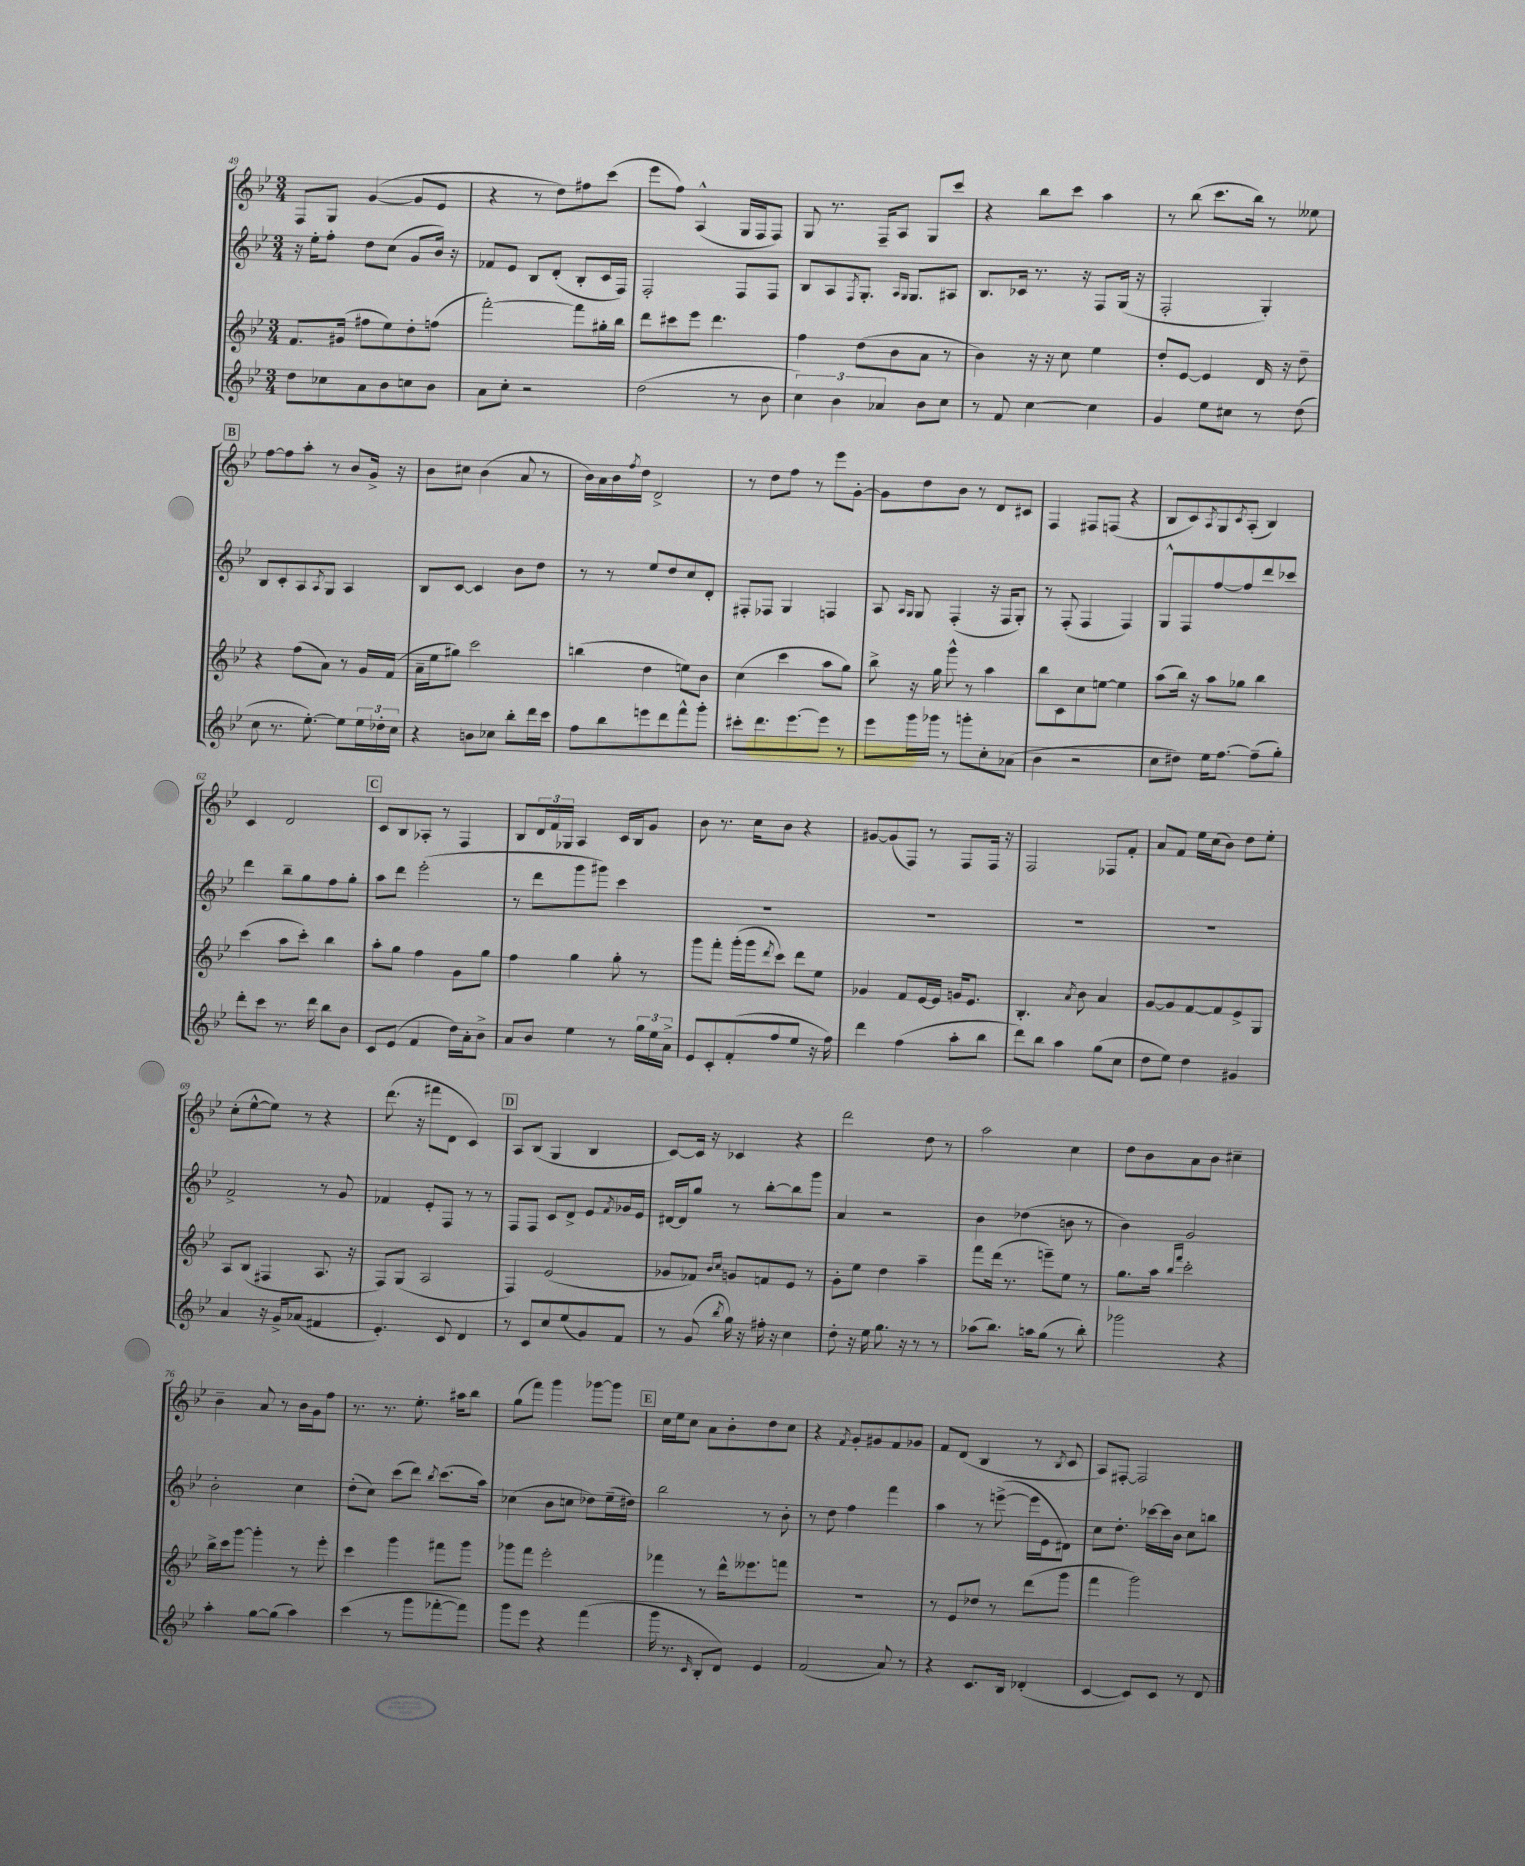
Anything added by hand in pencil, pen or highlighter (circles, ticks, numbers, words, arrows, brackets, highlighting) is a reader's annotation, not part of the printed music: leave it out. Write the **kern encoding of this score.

**kern	**kern	**kern	**kern
*part4	*part3	*part2	*part1
*staff4	*staff3	*staff2	*staff1
*clefG2	*clefG2	*clefG2	*clefG2
*k[b-e-]	*k[b-e-]	*k[b-e-]	*k[b-e-]
*M3/4	*M3/4	*M3/4	*M3/4
=49	=49	=49	=49
8dd\L	8.f/L	16r	8F/L
.	.	16ee-'\KL	.
8cc-X\	.	8ff'\J	8G/J
.	(16g#X/Jk	.	.
8a\	8ff#X\L	8dd\L	([4g/
8b-\	8ee-\)	(8cc\J	.
8ccn\	8dd'\	8g/L	8g/L]
8b-\J	(8ffn\J	16b-/Jk)	8e-/J
.	.	16r	.
=50	=50	=50	=50
8a\L	[2fff'\)	8f-X/L	4r
8cc'\J	.	8e-/J	.
2r	.	8B-/L	8r
.	.	(8d'/J	8dd\L)
.	8fff\L]	8B-'/L	8ff#X\
.	16gg#X'\L	16c/L	(8ccc\J
.	16bb-\JJ	16F/JJ)	.
=51	=51	=51	=51
(2dd\	8ddd\L	2F'/	8eee-\L
.	8ccc#X\	.	8ff\J)
.	8eee-\J	.	(4A^^/
.	4.ddd\	.	.
8r	.	8F/L	16G/LL
.	.	.	16F/J
8b-\	.	8F/J	8F/J)
=52	=52	=52	=52
6cc\)	4ff\	8B-/L	8G/
.	.	8A/	8.r
6b-\	.	.	.
.	.	8qF/	.
.	(8dd\L	8.G'/J	.
.	.	.	16F~/KL
6a-X/	.	.	.
.	8b-\	.	8A/J
.	.	16qqA/LL	.
.	.	16qqG/JJ	.
.	.	8.G/L	.
8b-\L	8a\J	.	8G/L
8cc\J	8r	8A#X/J	8ccc/J
=53	=53	=53	=53
8r	4b-\)	8.B-/L	4r
8f/	.	.	.
.	.	16c-X/Jk	.
[4cc\	16r	8.r	8bb-\L
.	16r	.	.
.	8cc\	.	8ccc\J
.	.	16r	.
4cc\]	4ee-\	8F/L	4aa\
.	.	(16G/Jk	.
.	.	16r	.
=54	=54	=54	=54
4g/	8dd'/L	2F'/	8r
.	[8e-/J	.	(8bb-\
8ee-\L	4e-/]	.	8.ccc\L
8cc#X\J	.	.	.
.	.	.	16bb-\Jk)
8r	16d/	4G'/)	8r
.	16r	.	.
(8dd\	8dd~\	.	8ee--X\
!!LO:LB:g=z
!!LO:REH:place=s1:t=B
=55	=55	=55	=55
8cc\	4r	8B-/L	[8ff\L
8.r	.	8c'/	8ff\]
.	(8ff\L	8A/	8aa'\J
[8.ee-'\)	.	.	.
.	.	8qA/	.
.	8a\J)	8G/J	8r
8ee-\L]	8r	4A/	8b-/L
24ee-\L	16g/LL	.	16g^/Jk
24dd-X'\	.	.	.
.	(16f/JJ	.	16r
24cc\JJ	.	.	.
=56	=56	=56	=56
4r	16a~\LL	8B-/L	8b-\L
.	16ee-\J	.	.
.	8gg#X\J)	[8c/J	8cc#X\J
8bn\L	2ccc\	4c/]	(4b-\
8cc-X\J	.	.	.
8bb-'\L	.	8b-\L	8a/
16ddd\L	.	8dd\J	8r
16ccc\JJ	.	.	.
=57	=57	=57	=57
8ff\L	(4bbn\	8r	16b-\LL)
.	.	.	16a\
8bb-\	.	8r	16b-\
.	.	.	8qff/
.	.	.	16dd\JJ
8eeen\	4dd\	8ee-/L	2d^/
8ddd\	.	8dd/	.
8fff^^\	8een\L)	8cc/	.
8ggg'\J	8b-\J	8d'/J	.
=58	=58	=58	=58
8ccc#X'\L	(4cc\	8F#X'/L	8r
8.ddd\	.	8F-X/J	8dd\L
.	4ccc\	4G/	8ff\J
[8.eee-\	.	.	.
.	.	.	8r
8eee-\J]	8aa\L	4Fn/	8eee-\L
8r	8gg\J)	.	[8g'\J
=59	=59	=59	=59
8eee-\L	8bb-^\	8A/	8g\L]
.	.	16qqA/LL	.
.	.	16qqG/JJ	.
16ggg\L	16r	8G/	8dd\
16ggg-X\JJ	16gg\	.	.
8r	8ggg^^\	(4F'/	8b-\J
8gggn'\L	8r	.	8r
8cc'\	4aa\	16r	8d/L
.	.	16F/KL	.
(8a-X\J	.	8G'/J)	8c#X/J
=60	=60	=60	=60
4b-\	8bb-\L	8r	4F/
.	8c\	(8F'/	.
2r	8cc\	4F/	8F#X/L
.	[8een\J	.	(8Fn/J
.	4ee\]	4F/)	4r
=61	=61	=61	=61
8cc\L	(8aa\L	8G^^/L	8B-/L
8dd#X\J)	16bb-\Jk)	8F/	8c/)
.	16r	.	.
.	.	.	8qA/
16ee-\KL	8aa\L	[8ff/	8G/
[8.ff\J	.	.	.
.	.	.	8qc/
.	8gg-X\J	8ff/]	(8A'/J
(8ff~\L]	4bb-\	8ddd/	4B-/)
8gg'\J)	.	8ccc-X/J	.
!!LO:LB:g=z
=62	=62	=62	=62
8ddd'\L	(4ccc\	4ddd\	4c/
8ccc\J	.	.	.
8.r	8aa\L	8bb-~\L	2d/
.	8ccc'\J)	8gg\	.
16ddd\	.	.	.
8bb-\L	4bb-\	8ff\	.
8b-\J	.	8gg'\J	.
!!LO:REH:place=s1:t=C
=63	=63	=63	=63
8c/L	8aa'\L	8aa\L	8c/L
(8e-/J	8gg\J	8ddd\J	8B-/
4f/	4ff\	(2eee-'\	8A-X'/J
.	.	.	8r
16dd\LL)	8g\L	.	4F/
16a'\J	.	.	.
8b-^\J	8gg\J	.	.
=64	=64	=64	=64
8a/L	4ff\	8r	8B-/L
8b-/J	.	8ddd\L	24d/L
.	.	.	24f/
.	.	.	24G-X/JJ
4ee-\	4gg\	8ggg\	4A/
.	.	8ggg#X\J)	.
8r	8gg'\	4ccc\	16c/LL
.	.	.	16B-/J
24gg\LL	8r	.	8g/J
24ee-\	.	.	.
24a^\JJ	.	.	.
=65	=65	=65	=65
8e-/L	8ggg\L	2.r	8b-\
8c'/	8fff'\J	.	8.r
(8f'/	(16ggg'\LL	.	.
.	16ggg\J	.	16cc\KL
.	8qddd/	.	.
8ff/	8ccc\J)	.	8b-\J
8ee-/J	8ddd\L	.	4r
16r	8ee-\J	.	.
16ff\)	.	.	.
=66	=66	=66	=66
4ddd\	4g-X/	2.r	[8g#X/L
.	.	.	(8g#/]
(4ff\	8f/L	.	8F/J)
.	[16e-/L	.	8r
.	16e-/JJ]	.	.
8aa'\L	16gn/KL	.	8F/L
.	8.e-/J	.	.
8bb-\J	.	.	16F/Jk
.	.	.	16r
=67	=67	=67	=67
8ddd\L)	4.B-'/	2.r	2F/
8bb-\J	.	.	.
4aa\	.	.	.
.	8qa/	.	.
.	8b-\	.	.
(8gg\L	4a/	.	8F-X/L
8cc\J	.	.	8f'/J
=68	=68	=68	=68
8dd\L	[8g/L	2.r	8a/L
8ee-\J)	8g/]	.	8f/J
4dd\	[8f/	.	16ee-\LL
.	.	.	(16cc\J
.	8f/]	.	8b-\J)
4g#X/	8e-^/	.	8dd\L
.	8G/J	.	8ee-'\J
!!LO:LB:g=z
=69	=69	=69	=69
4a/	8A/L	2f^/	(8cc'\L
.	(8B-/J	.	[8ee-^^\
16r	4F#X/	.	8ee-\J])
16g^/KL	.	.	.
(8a-X/J	.	.	8r
4f#X/	8.A/	8r	4r
.	.	8g/	.
.	16r	.	.
=70	=70	=70	=70
4.e-'/)	8F/L)	4f-X/	(8.ddd\
.	(8G/J	.	.
.	.	.	16r
.	2A/	8e-'/L	8fff#X\L
8c/	.	8F/J	8d\J
4d/	.	8r	4c/)
.	.	8r	.
!!LO:REH:place=s1:t=D
=71	=71	=71	=71
8r	4F/)	8F/L	8A/L
8c/L	.	8F/J	(8B-/J
8cc/	(2e-/	8c/L	4G/
(8ee-/	.	8d^/J	.
8g/)	.	8e-/L	4B-/
.	.	8qf/	.
8f/J	.	16g-X/L	.
.	.	16e-/JJ	.
=72	=72	=72	=72
8r	8g-X/L	[16d#X/LL	[8c/L)
.	.	16d#/J]	.
(8g/	8f-X/J)	8gg/J	16c/Jk]
.	.	.	16r
.	16qqb-/LL	.	.
8qbb-/	16qqcc/JJ	.	.
16gg\)	8gn/L	8r	4c-X/
16r	.	.	.
16ff#X'\	8fn/	[8bb-'\L	.
16r	.	.	.
4cc\	8e-/J	8bb-\]	4r
.	8r	8ggg\J	.
=73	=73	=73	=73
8dd'\	8g'\L	4a/	2ddd\
16r	8ee-\J	.	.
16ee-\	.	.	.
8.gg\	4dd\	2r	.
16r	.	.	.
8r	4aa~\	.	8dd\
8r	.	.	8r
=74	=74	=74	=74
(8aa-X\L	8fff\L	4b-\	2aa\
8.bb-\J)	(16ddd\Jk	.	.
.	8.r	.	.
.	.	(4dd-X\	.
16aan\KL	.	.	.
(8gg\J	8eeen~\L)	.	.
8r	8ee-\J	8bn\	4cc\
8bb-'\)	8r	8r	.
=75	=75	=75	=75
2ggg-X\	8.gg\L	4b-\)	8dd\L
.	.	.	8b-\
.	16aa\Jk	.	.
.	16qqbb-/LL	.	.
.	16qqfff/JJ	.	.
.	2ccc'\	2g/	8a\
.	.	.	8b-\J
4r	.	.	4cc#X~\
!!LO:LB:g=z
=76	=76	=76	=76
4aa'\	16bb-^\LL	2b-'\	4b-~\
.	16ccc\J	.	.
.	[8ggg\J	.	.
[8gg\L	4ggg'\]	.	8a/
(8gg\J]	.	.	8r
4aa\)	8r	4cc\	16b-\LL
.	.	.	16g\J
.	8eee-'\	.	8ff\J
=77	=77	=77	=77
(4ccc\	4ccc\	(8dd'\L	8.r
.	.	8cc\J)	.
.	.	.	8.r
8r	4ggg\	(8ccc\L	.
8ggg\L	.	8ddd\J)	8.ee-'\
.	.	8qbb-/	.
[8fff-X'\	8fff#X\L	(8.ccc\L	.
.	.	.	16aa#X\KL
8fff-\J])	8ggg\J	.	8bb-\J
.	.	16aa\Jk)	.
=78	=78	=78	=78
8ggg\L	8ggg-X\L	(4cc-X\	(8gg\L
8eee-\J	8fff\J	.	8fff\J)
4r	2eee-'\	8b-\L	4ggg\
.	.	8ccn\J	.
(4fff\	.	8dd-X\L)	[8ggg-X\L
.	.	(16ee-~\L	8ggg-\J]
.	.	16dd#X\JJ)	.
!!LO:REH:place=s1:t=E
=79	=79	=79	=79
16ggg\	4fff-X\	2bb-\	16cc\LL
8.r	.	.	16ee-\J
.	.	.	8cc\J
16qqc/	.	.	.
8B-'/L	8r	.	8a\L
8d/J)	16ddd^^\KL	.	8b-'\
.	8.eee--X\	.	.
4e-/	.	8r	8dd\
.	8fffn\J	8b-'\	8cc\J
=80	=80	=80	=80
(2f/	2.r	8r	4r
.	.	8dd\	.
.	.	.	8qf/
.	.	4ff\	8g'/L
.	.	.	8g#X/
8a/)	.	4fff\	8f/
8r	.	.	8g-X/J
=81	=81	=81	=81
4r	8r	4aa\	8f/L
.	8e-/L	.	(8d/J
8.c/L	8dd-X/J	8r	4B-/
.	8r	([8eeen^\	.
16B-/Jk	.	.	.
(4d-X'/	(8ddd\L	16eee\LL]	8r
.	.	16e-\J	.
.	.	.	8qB-/
.	8ggg\J	8d#X\J)	8c/
=82	=82	=82	=82
[4c/	4fff\	8cc\L	8A/L)
.	.	8.dd'\J	[8F#X'/J
8c/L])	2ggg\)	.	2F#/]
.	.	[16ccc-X\LL	.
8c/J	.	16ccc-\]	.
.	.	16b-\JJ	.
8r	.	8cc\L	.
8d/	.	8bbn\J	.
==	==	==	==
*-	*-	*-	*-
